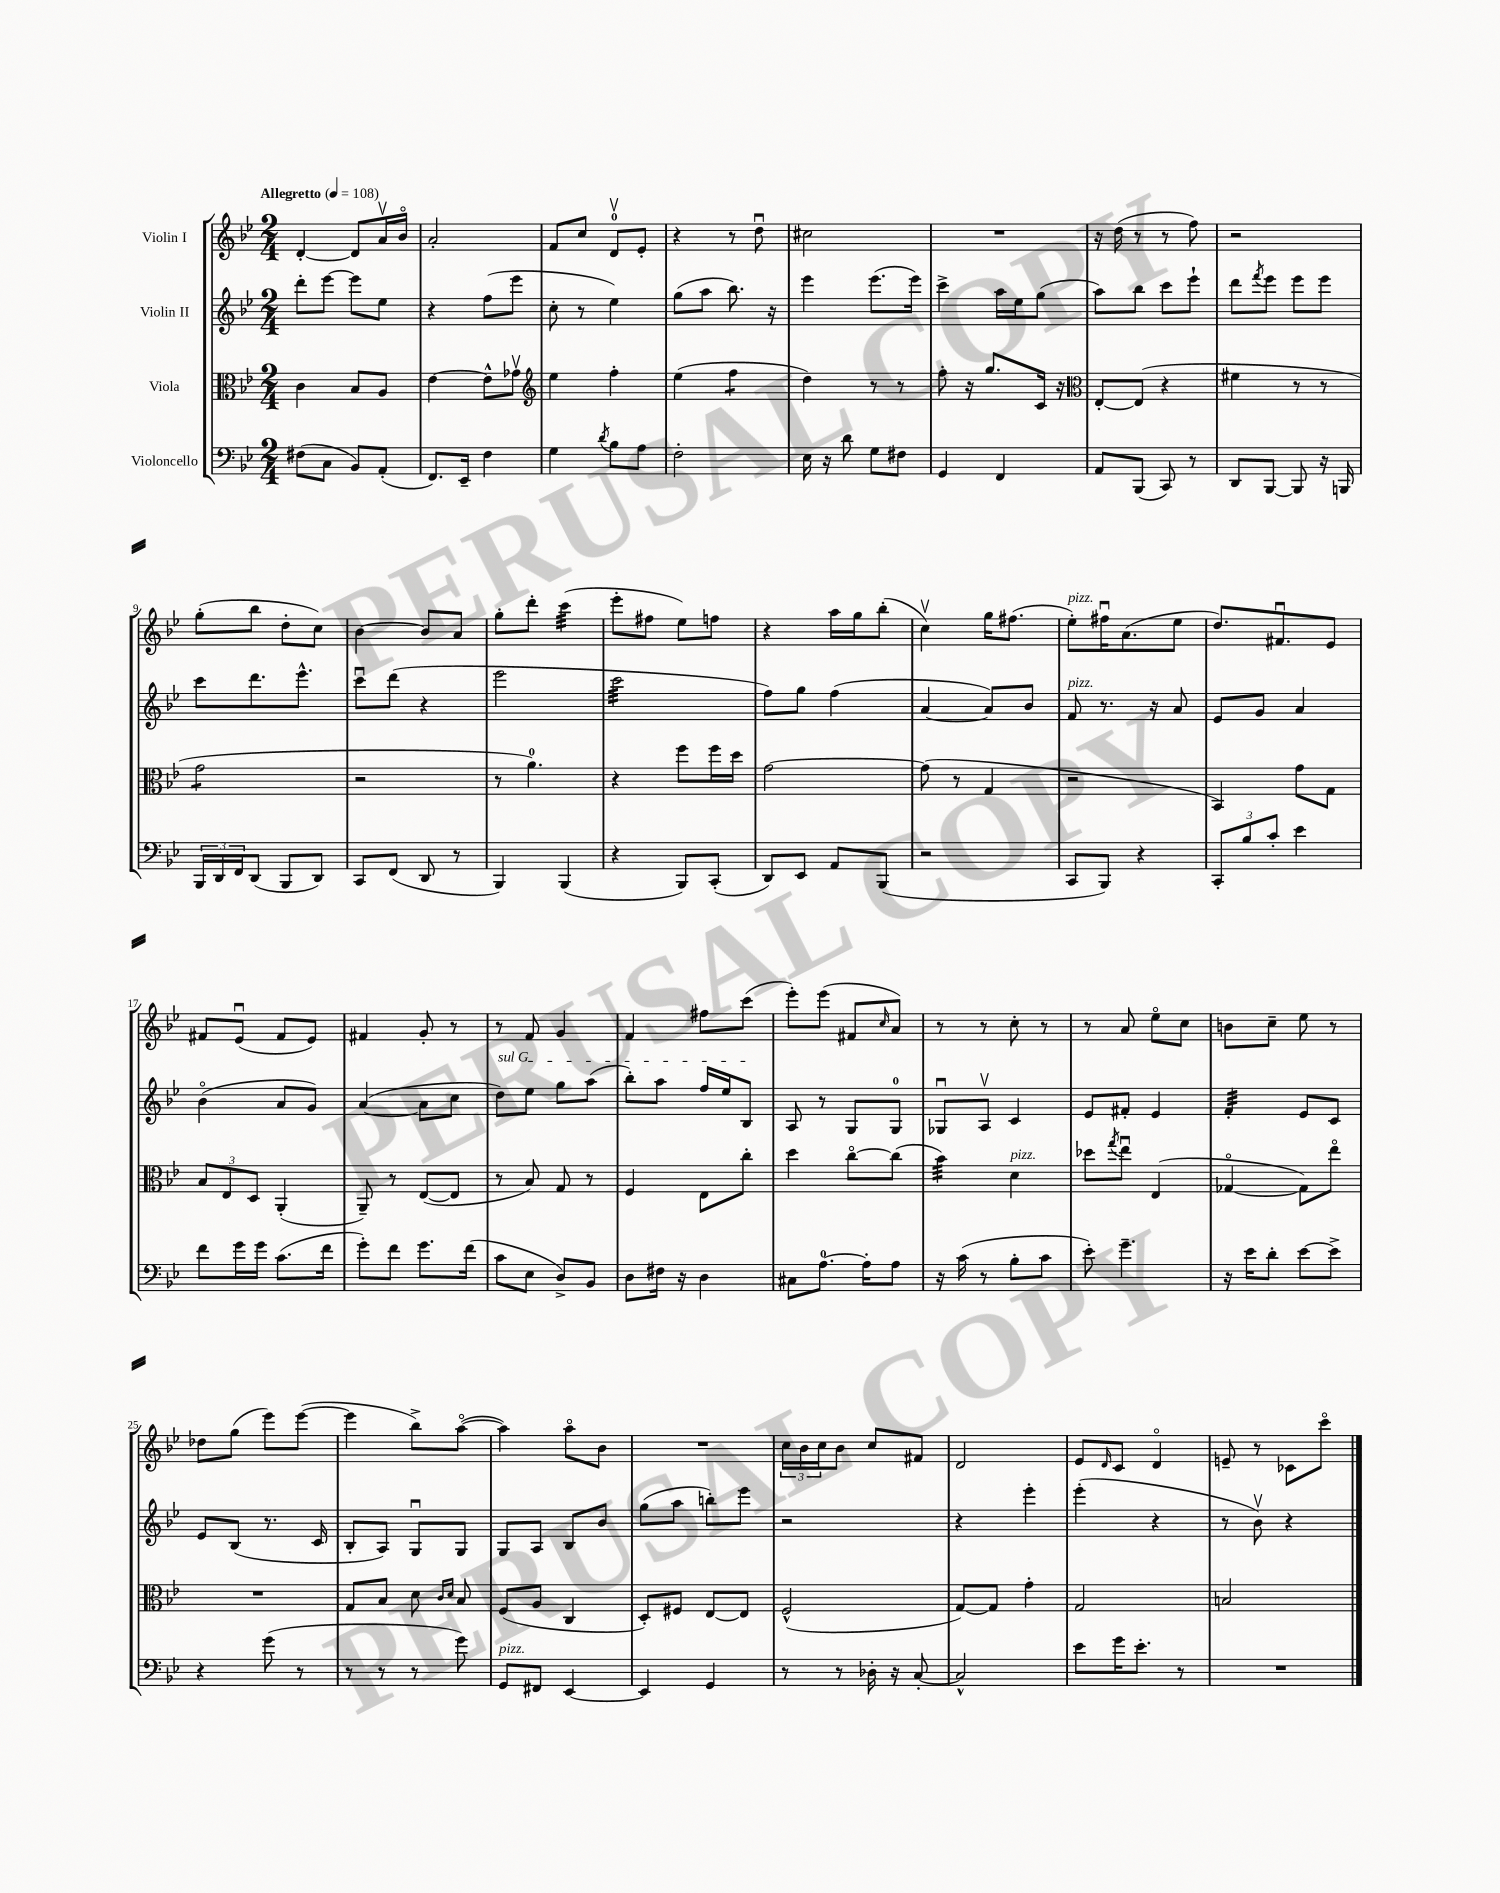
<<
\new StaffGroup <<
\new Staff = "s0" \with { instrumentName = "Violin I" } {
    \clef treble \key bes \major \numericTimeSignature \time 2/4 \tempo "Allegretto" 4 = 108
    d'4~-. d'8 a'16\upbow bes'16\flageolet |
    a'2-. |
    f'8 c''8 d'8-0\upbow ees'8-. |
    r4 r8 d''8\downbow |
    cis''2 |
    R2 |
    r16 d''16( r8 r8 f''8) |
    r2 |
    g''8-.( bes''8 d''8-. c''8) |
    bes'4~ bes'8 a'8 |
    g''8-. d'''8-. c'''4:32( |
    ees'''8-. fis''8 ees''8) f''8 |
    r4 a''16 g''16 bes''8-.( |
    c''4\upbow) g''16 fis''8.( |
    ees''8-.^\markup { \italic "pizz." }) fis''16\downbow a'8.( ees''8 |
    d''8.) fis'8.\downbow ees'8 |
    fis'8 ees'8\downbow( fis'8 ees'8) |
    fis'4 g'8-. r8 |
    r8 f'8 g'4 |
    f'4 fis''8 c'''8( |
    ees'''8-.) ees'''8( fis'8 \grace { c''16 } a'8) |
    r8 r8 c''8-. r8 |
    r8 a'8 ees''8\flageolet c''8 |
    b'8 c''8-- ees''8 r8 |
    des''8 g''8( ees'''8) ees'''8~( |
    ees'''4 bes''8->) a''8~\flageolet( |
    a''4) a''8\flageolet bes'8 |
    R2 |
    \tuplet 3/2 { c''16 bes'16 c''16 } bes'8 c''8 fis'8 |
    d'2 |
    ees'8 \grace { d'16 } c'8 d'4\flageolet |
    e'8-- r8 ces'8 c'''8\flageolet \bar "|." |
}
\new Staff = "s1" \with { instrumentName = "Violin II" } {
    \clef treble \key bes \major \numericTimeSignature \time 2/4
    d'''8-. ees'''8~ ees'''8 ees''8 |
    r4 f''8( ees'''8 |
    c''8-. r8 ees''4) |
    g''8( a''8 bes''8.) r16 |
    ees'''4 ees'''8.( ees'''16) |
    c'''4-> a''16 ees''16 g''8( |
    a''8) bes''8 c'''8 ees'''8-! |
    d'''8 \acciaccatura { f'''8 } ees'''8 ees'''8 ees'''8 |
    c'''8 d'''8. ees'''8.-^ |
    c'''8\downbow d'''8( r4 |
    ees'''2 |
    c'''2:32 |
    f''8) g''8 f''4( |
    a'4~ a'8) bes'8 |
    f'8^\markup { \italic "pizz." } r8. r16 a'8 |
    ees'8 g'8 a'4 |
    bes'4\flageolet( a'8 g'8) |
    a'4~( a'8 c''8 |
    \once \override TextSpanner.bound-details.left.text = \markup { \italic "sul G" } d''8\startTextSpan) ees''8 g''8 a''8( |
    bes''8-.) a''8 f''16 ees''16 bes8\stopTextSpan |
    a8 r8 g8 g8-0 |
    ges8\downbow a8\upbow c'4 |
    ees'8 fis'8-. ees'4 |
    f'4:32-. ees'8 c'8 |
    ees'8 bes8( r8. c'16 |
    bes8-. a8) g8\downbow g8 |
    g8 a8 bes8 bes'8 |
    g''8( a''8 b''8-.) ees'''8 |
    r2 |
    r4 ees'''4-. |
    ees'''4-.( r4 |
    r8 bes'8\upbow) r4 \bar "|." |
}
\new Staff = "s2" \with { instrumentName = "Viola" } {
    \clef alto \key bes \major \numericTimeSignature \time 2/4
    c'4 bes8 a8 |
    ees'4~ ees'8-^ ges'8\upbow |
    \clef treble ees''4 f''4-. |
    ees''4( f''4:8 |
    d''4) r8 r8 |
    f''8-. r16 g''8. c'16 r16 |
    \clef alto ees8~-. ees8( r4 |
    fis'4 r8 r8 |
    g'2:8 |
    r2 |
    r8 a'4.-0) |
    r4 f''8 f''16 d''16 |
    g'2~ |
    g'8( r8 g4 |
    r2 |
    bes,4) g'8 g8 |
    \tuplet 3/2 { bes8 ees8 d8 } a,4-.( |
    a,8--) r8 ees8~( ees8 |
    r8 bes8) g8 r8 |
    f4 ees8 c''8-. |
    d''4 c''8~\flageolet c''8( |
    bes'4:32) d'4^\markup { \italic "pizz." } |
    des''8 \acciaccatura { g''8 } ees''8\downbow ees4( |
    ges4~\flageolet ges8) ees''8\flageolet |
    R2 |
    g8 bes8 d'8 \grace { c'16 d'16 } bes8 |
    f8( a8 c4 |
    d8-.) fis8 ees8~ ees8 |
    f2-^( |
    g8~) g8 g'4-. |
    g2 |
    b2 \bar "|." |
}
\new Staff = "s3" \with { instrumentName = "Violoncello" } {
    \clef bass \key bes \major \numericTimeSignature \time 2/4
    fis8( c8 bes,8) a,8-.( |
    f,8.) ees,16-- f4 |
    g4 \acciaccatura { d'8 } bes8 a8 |
    f2-. |
    ees16 r16 d'8 g8 fis8 |
    g,4 f,4 |
    a,8 bes,,8( c,8) r8 |
    d,8 bes,,8~ bes,,8 r16 b,,16 |
    \tuplet 3/2 { bes,,16 d,16 f,16 } d,8( bes,,8 d,8) |
    c,8 f,8( d,8 r8 |
    bes,,4) bes,,4( |
    r4 bes,,8) c,8-.( |
    d,8) ees,8 a,8 bes,,8( |
    r2 |
    c,8 bes,,8) r4 |
    \tuplet 3/2 { c,8-. bes8 c'8-. } ees'4 |
    f'8 g'16 g'16 c'8.( f'16 |
    g'8-.) f'8 g'8. f'16( |
    c'8 ees8 d8->) bes,8 |
    d8 fis16 r16 d4 |
    cis8 a8.-0~ a16-. a8 |
    r16 c'16( r8 bes8-. c'8 |
    ees'8-.) g'4.-- |
    r16 ees'16 d'8-. ees'8~ ees'8-> |
    r4 g'8( r8 |
    r8 r8 r8 g'8) |
    g,8^\markup { \italic "pizz." } fis,8 ees,4~ |
    ees,4 g,4 |
    r8 r8 des16-. r16 c8~-. |
    c2-^ |
    ees'8 g'16 ees'8.-. r8 |
    R2 \bar "|." |
}
>>
>>
